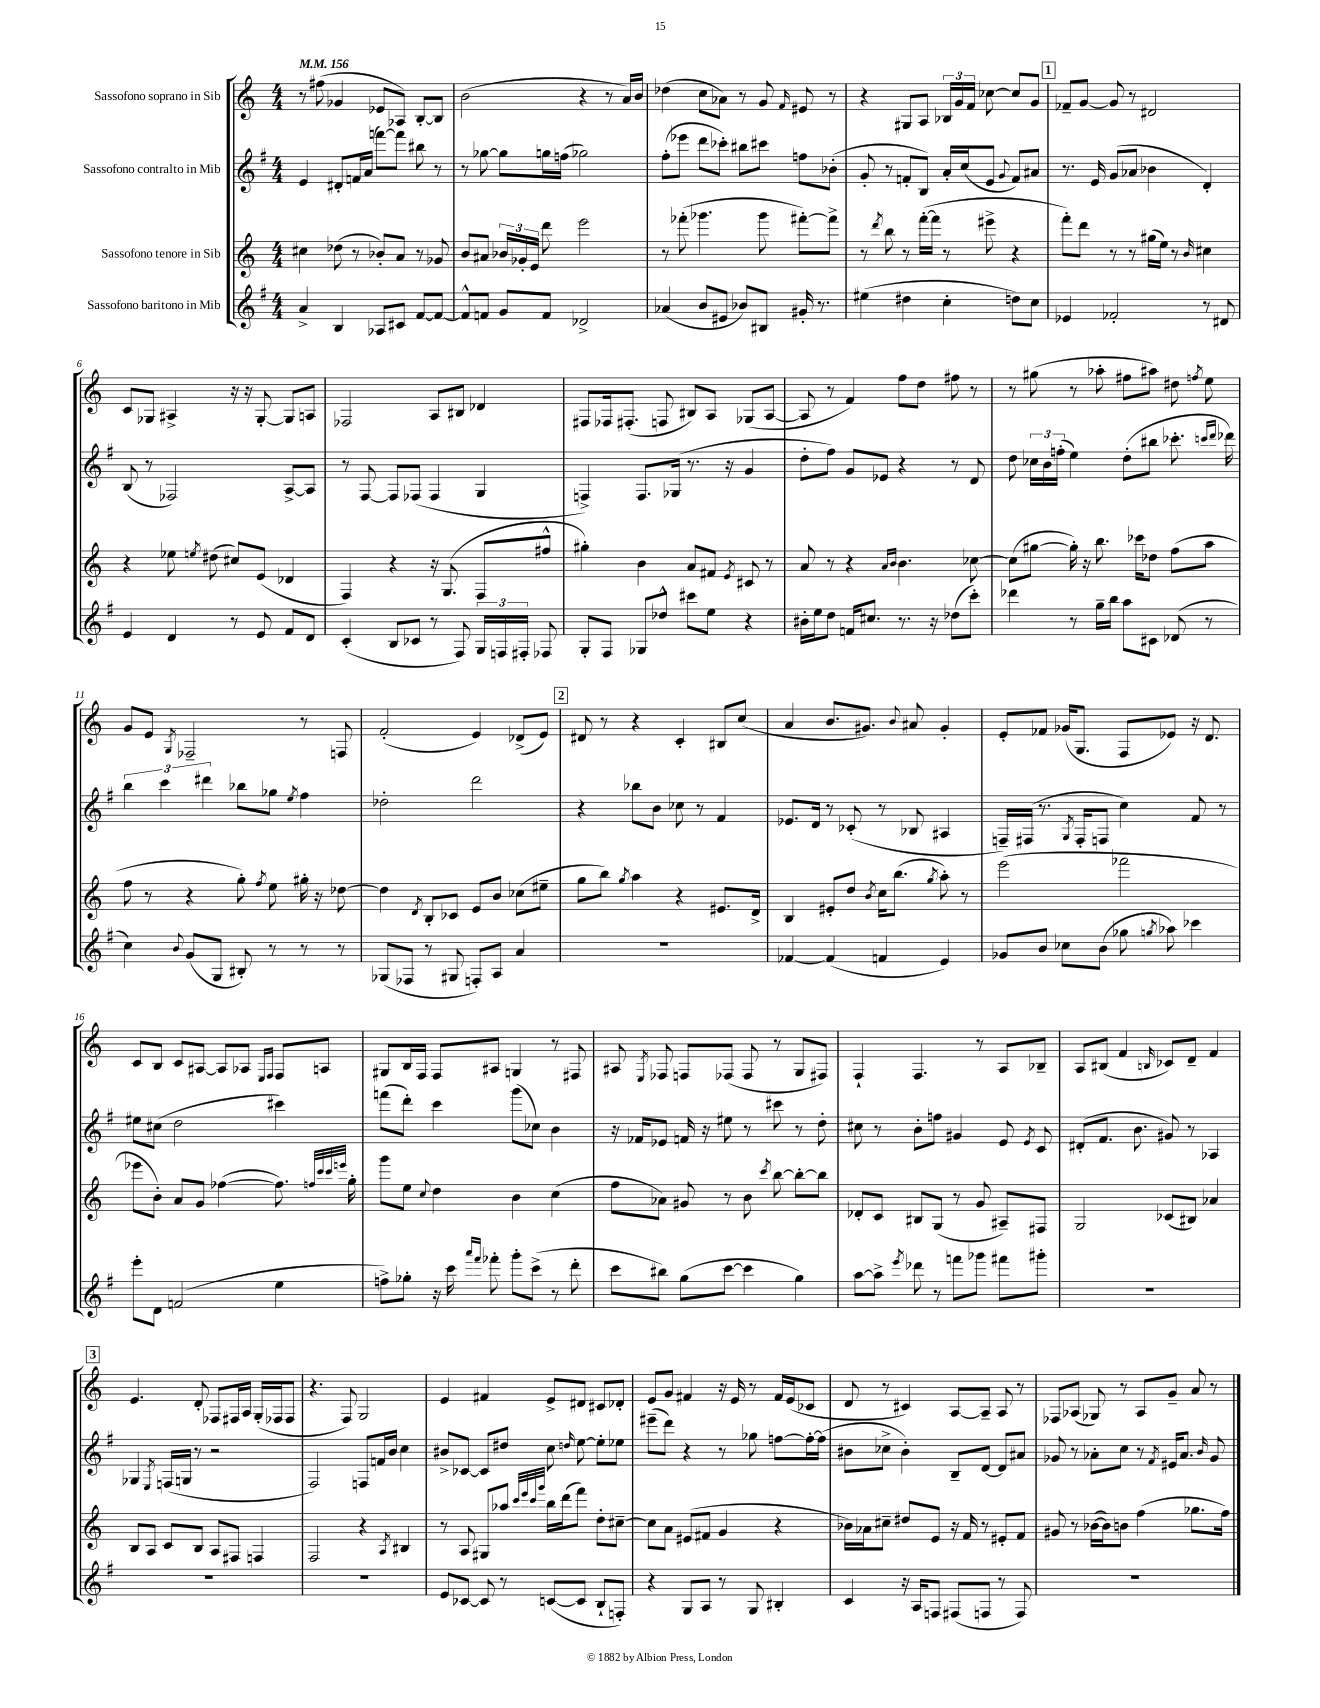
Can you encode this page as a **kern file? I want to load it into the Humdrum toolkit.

**kern	**kern	**kern	**kern
*staff4	*staff3	*staff2	*staff1
*clefG2	*clefG2	*clefG2	*clefG2
*k[f#]	*k[]	*k[f#]	*k[]
*M4/4	*M4/4	*M4/4	*M4/4
*MM156	*MM156	*MM156	*MM156
4a^	4cc#	4e	8r
.	.	.	(8ff#
4B	(8dd-	8d#'	4g-
.	8r	16f	.
.	.	(16a	.
8A-	8b-')	[8fff)	8e-
8c#	8a	8fff]	8A-)
[8f#	8r	8bb#	[8B'
8f#_	8g-	8r	8B]
=	=	=	=
8f#^^]	8b	8r	(2b
8f	8a#	[8gg-	.
8g	24b-	8gg-]	.
.	24g-'	.	.
.	24e	.	.
8f	8ddd	16gg	.
.	.	(16ff	.
2d-^	2eee	2gg-)	4r
.	.	.	8r
.	.	.	16a)
.	.	.	16b
=	=	=	=
(4a-	8r	(8ff#'	(4dd-
.	(8fff-'	8eee-	.
8b	4.ggg-	8ddd	8cc
8e#	.	8ccc-')	8a-)
8b-)	.	8bb#	8r
8B#	8ggg-	8ccc#	8g
.	.	.	16qqf
16g#'	[8fff#')	8ff	8e#
8.r	.	.	.
.	8fff#^]	(8b-'	8r
=	=	=	=
(4ee#	8r	8g'	4r
.	8qddd	.	.
.	8bb	8r	.
4dd#	8r	8f'	8G#
.	([16fff'	8B)	8A
.	16fff]	.	.
4cc'	8r	16a'	24B-
.	.	.	24g
.	.	(16cc	.
.	.	.	24f
.	8eee#^	8e	[8cc-
.	.	8qqg	.
8dd)	4r	8f)	8cc-]
8cc	.	8a#	8g
=	=	=	=
4e-	8fff')	8.r	8f-~
.	8ddd	.	[8g
.	.	16e	.
2f-'	8r	(8g	8g]
.	8r	8a-	8r
.	(16gg#	4b-	2d#
.	16ee)	.	.
.	8r	.	.
.	16qqb	.	.
8r	4cc#	4d')	.
8d#	.	.	.
=	=	=	=
4e	4r	(8B	8c
.	.	8r	8G-
4d	8ee-	2F-)	4A#^
.	8qee	.	.
.	(8dd#	.	.
8r	8cc#)	.	16r
.	.	.	16r
8e	(8e	.	[8G-'
8f#	4d-	[8A^	8G-]
8d	.	8A]	8A
=	=	=	=
(4c'	4F)	8r	2F-
.	.	[8F#	.
8B	4r	8F#]	.
8c-	.	(8F-	.
8r	16r	4F-	8A
.	(8.G	.	.
8F#)	.	.	8B#
24G	8F	4G	4d-
24F	.	.	.
24F#'	.	.	.
8F-	8ff#^^	.	.
=	=	=	=
8G'	4gg#')	4F^)	8F#
8F#	.	.	16F-
.	.	.	(8.F#'
8G-	4b	8.F	.
8dd-^^	.	.	8F
.	.	(16G-	.
8ccc#	8a	8.r	8B#)
8ee	8f#	.	8A
.	.	16r	.
.	8qe	.	.
4r	8c#	4g	(8G-
.	8r	.	[8A
=	=	=	=
16b#'	8a	8dd'	8A]
16ee	.	.	.
8dd	8r	8ff#)	8r
16f	4r	8g	4f)
8.cc#	.	.	.
.	.	8e-	.
.	16qqa	.	.
.	16qqb	.	.
8.r	4.b	4r	8ff
.	.	.	8dd
16r	.	.	.
(8dd-	.	8r	8ff#
8ccc')	[8cc-	8d	8r
=	=	=	=
4ddd-	(8cc-]	8dd	8r
.	[8gg#	24cc-	(8gg#
.	.	24b	.
.	.	(24ff'	.
8r	16gg#'])	4ee)	8r
.	16r	.	.
16gg~	8.bb	.	8aa-'
16bb	.	.	.
8aa	.	(8dd'	8ff#
.	16ccc-	.	.
8c#	8dd-	8bb#	8aa#)
(8d-	(8ff	8.ccc-'	8dd#
.	.	.	8qff
8r	8aa	.	8ee
.	.	16qqccc	.
.	.	16qqddd	.
.	.	16ddd-)	.
=	=	=	=
4cc)	8ff	6bb	8g
.	8r	.	8e
.	.	6ccc	.
8qqb	.	.	8qG
(8g	4r	.	2F-~
.	.	6ddd#	.
8G	.	.	.
8B#')	8gg')	8bb-	.
.	8qff	.	.
8r	8ee	8gg-	.
.	.	8qee	.
8r	16gg#'	4ff#	8r
.	16r	.	.
8r	[8dd-	.	8F
=	=	=	=
(8G-	4dd-]	2dd-'	(2f'
8F-	.	.	.
.	8qd	.	.
8r	8B'	.	.
8G#	8c-	.	.
8F')	8e	2ddd	4e)
8A	8b	.	.
4a	(8cc-	.	(8d-^
.	8ee#~	.	8e)
=	=	=	=
1r	8gg	4r	8d#
.	8bb)	.	8r
.	8qgg	.	.
.	4aa	8bb-	4r
.	.	8b	.
.	4r	8cc-	4c'
.	.	8r	.
.	8.e#	4f#	8B#
.	.	.	(8cc
.	16d^	.	.
=	=	=	=
[4f-	4B	8.e-	4a
.	.	16d	.
(4f-]	8e#'	8r	8.b
.	8dd	(8c-'	.
.	.	.	8.g#)
.	8qb	.	.
4f	16cc	8r	.
.	(8.bb	.	.
.	.	.	8qqb
.	.	8B-	8a#
.	8qgg	.	.
4e)	8aa')	4A#	4g#'
.	8r	.	.
=	=	=	=
8g-	(2eee	16F~)	8e'
.	.	(16F#	.
8b	.	8.r	8f-
8cc-	.	.	(16g-
.	.	8qG	.
.	.	16F#'	8.G
(8b	.	8F	.
8gg-	2fff-	4cc)	8F
8qgg	.	.	.
8aa-)	.	.	8e-)
4ccc-	.	8f#	16r
.	.	.	8.d
.	.	8r	.
=	=	=	=
8eee'	8eee-	8ee#	8c
8d	8b')	(8cc#	8B
(2f	8a	2dd	8c
.	8g	.	[8A#
.	([4ff-	.	8A#]
.	.	.	8A-
.	.	.	16qqE
.	.	.	16qqF
4ee	8.ff-])	4ccc#)	8F
.	.	.	8A
.	32qqff	.	.
.	32qqccc	.	.
.	32qqccc	.	.
.	32qqeee	.	.
.	16gg'	.	.
=	=	=	=
8ff^)	8ggg	(8fff	8G#
8gg-'	8ee	8ddd')	16B
.	.	.	16F
.	8qqcc	.	.
16r	4dd	4ccc	8F
16ccc	.	.	.
16qqaaa	.	.	.
16qqfff#	.	.	.
8fff-'	.	.	8A#
8ggg'	4b	(8ggg	4G
(8ccc^	.	8cc-)	.
8r	(4cc	4b	8r
8ddd'	.	.	8F#
=	=	=	=
8ccc	8ff	16r	8A#
.	.	16f-	.
.	.	.	8qE
8bb#)	8a-)	8e-	8F-
(8gg	8g#	16f	8F
.	.	16r	.
[8ccc	8r	8ee#	(8F-
4ccc]	8b	8r	8F-
.	8qccc	.	.
.	[8bb	8ccc#	8r
4gg)	8bb'_	8r	8G
.	8bb]	8dd'	8F#)
=	=	=	=
[8aa	8d-'	8cc#	4F`
8aa^]	8c	8r	.
8qeee	.	.	.
8ddd-	8B#	8b'	4.F
8r	(8G	8ff	.
8fff	8r	4g#	.
8ggg-	8g	.	8r
8fff#	8A#~)	8e	8A
.	.	8qe	.
8ggg#'	8F#	8c	8B-~
=	=	=	=
1r	2G	(8d#'	8A
.	.	8.f#	(8B#
.	.	.	4f
.	.	8.b	.
.	.	.	16qqB
.	(8c-	8g#)	8c-)
.	8B#)	8r	8d~
.	4a-	4A-	4f
=	=	=	=
1r	8B	4G-	4.e
.	8A	.	.
.	.	8qE	.
.	8c	(16F	.
.	.	16G	.
.	8B	8r	8d'
.	8A	2r	8F-
.	8F#	.	16F#
.	.	.	16A
.	4F	.	(16G'
.	.	.	16F-
.	.	.	8F-
=	=	=	=
1r	2F	2F#)	4.r
.	.	.	8F)
.	4r	8F	2G
.	.	16f	.
.	.	16b	.
.	8qA	.	.
.	4B#	4cc	.
=	=	=	=
8e	8r	8b#^	4e
[8c-	8A	[8c-	.
8c-]	8G#	8c-]	4f#
8r	8aa-	8dd#	.
.	32qqccc	.	.
.	32qqeee	.	.
.	32qqccc	.	.
.	32qqggg	.	.
([8c	16bb	8cc	8e^
.	(16ddd	.	.
.	.	16qqdd	.
8c]	8fff)	[8ee	8d#
8B`	8dd'	8ee']	8c#
8F')	[8cc#~	8ee-	8d-'
=	=	=	=
4r	8cc#]	(8eee#~	8e
.	8a	8ddd)	8g
8G	(8e#	4r	4f#
8A	8f#	.	.
8r	4g	8r	16r
.	.	.	16e
8G	.	8gg-	8r
4B#'	4r	[8ff	16f#
.	.	.	(16e
.	.	16ff'_	8c-
.	.	(16ff]	.
=	=	=	=
4c	16b-)	8b#	8d
.	16a-	.	.
.	8cc#~	8cc-^	8r
16r	8dd#	4b#')	4c#)
16A	.	.	.
8F	8e	.	.
(8F#	16r	8B~	[8A
.	16f	.	.
8F	8r	[8d	8A~]
8r	8e#'	8d]	8A
8F)	8f	8a#	8r
=	=	=	=
1r	8g#	8g-	8F-
.	8r	8r	(8A-
.	([16b-	8a-'	8G-)
.	16b-])	.	.
.	8b	8cc	8r
.	(4ff	8r	8A-
.	.	8qf#	.
.	.	16e#	8g~
.	.	8.a-	.
.	8.gg-	.	8a
.	.	16qqb	.
.	.	8g-	8r
.	16ff)	.	.
==	==	==	==
*-	*-	*-	*-
